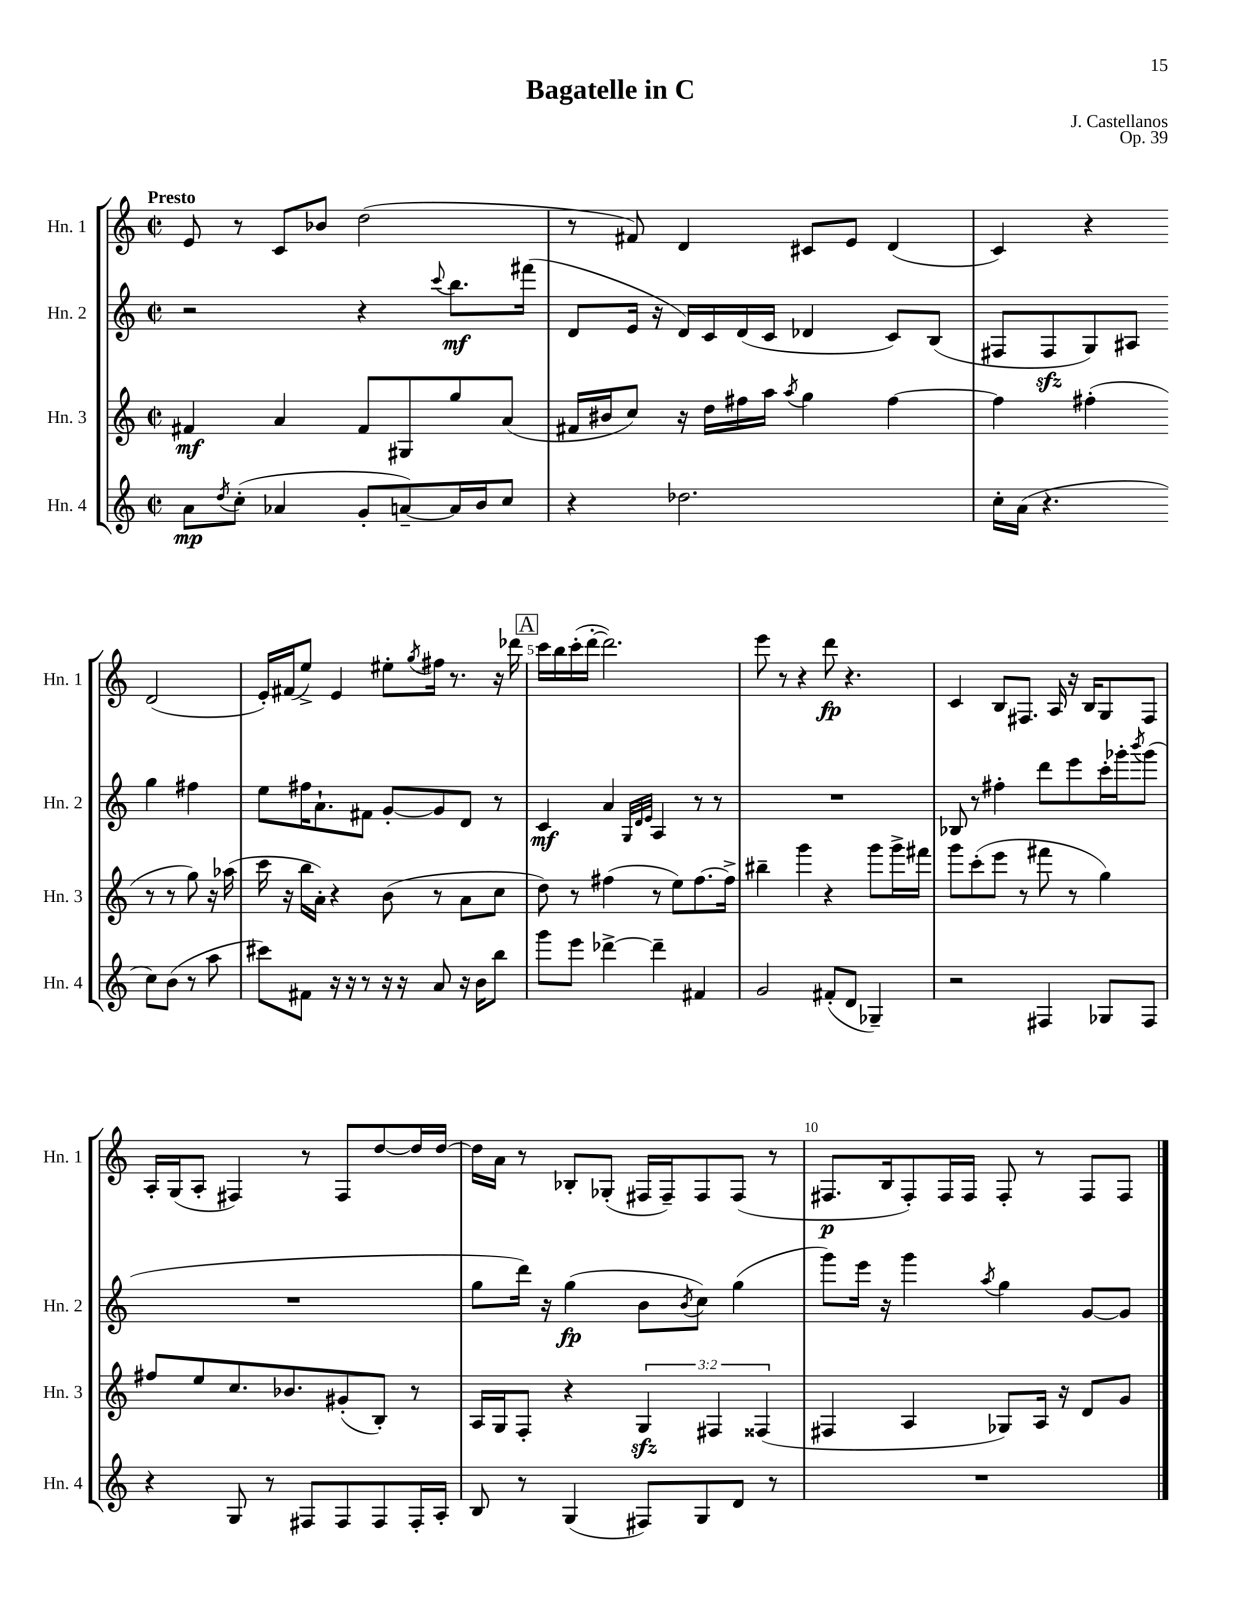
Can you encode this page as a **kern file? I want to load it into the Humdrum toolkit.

**kern	**dynam	**kern	**dynam	**kern	**dynam	**kern	**dynam
*part4	*part4	*part3	*part3	*part2	*part2	*part1	*part1
*staff4	*staff4	*staff3	*staff3	*staff2	*staff2	*staff1	*staff1
*I"Hn. 4	*	*I"Hn. 3	*	*I"Hn. 2	*	*I"Hn. 1	*
*I'Hn. 4	*	*I'Hn. 3	*	*I'Hn. 2	*	*I'Hn. 1	*
*clefG2	*	*clefG2	*	*clefG2	*	*clefG2	*
*k[]	*	*k[]	*	*k[]	*	*k[]	*
*M2/2	*	*M2/2	*	*M2/2	*	*M2/2	*
*met(c|)	*	*met(c|)	*	*met(c|)	*	*met(c|)	*
=1	=1	=1	=1	=1	=1	=1	=1
!	!	!	!	!	!	!LO:TX:a:B:t=Presto	!
8a\L	mp	4f#X/	mf	2r	.	8e/	.
8qdd/	.	.	.	.	.	.	.
(8cc'\J	.	.	.	.	.	8r	.
4a-X/	.	4a/	.	.	.	8c/L	.
.	.	.	.	.	.	8b-X/J	.
8g'/L	.	8f#/L	.	4r	.	(2dd\	.
[8an~/)	.	8G#X/	.	.	.	.	.
.	.	.	.	8qqccc/	.	.	.
16a/L]	.	8gg/	.	8.bb\L	mf	.	.
16b/J	.	.	.	.	.	.	.
8cc/J	.	(8a/J	.	.	.	.	.
.	.	.	.	(16fff#X\Jk	.	.	.
=2	=2	=2	=2	=2	=2	=2	=2
4r	.	16f#X/LL	.	8d/L	.	8r	.
.	.	16b#X/J	.	.	.	.	.
.	.	8cc/J)	.	16e/Jk	.	8f#X/)	.
.	.	.	.	16r	.	.	.
2.dd-X\	.	16r	.	16d/LL)	.	4d/	.
.	.	16dd\LL	.	16c/	.	.	.
.	.	16ff#X\	.	(16d/	.	.	.
.	.	16aa\JJ	.	16c/JJ	.	.	.
.	.	8qaa/	.	.	.	.	.
.	.	4gg\	.	4d-X/	.	8c#X/L	.
.	.	.	.	.	.	8e/J	.
.	.	[4ff#\	.	8c/L)	.	(4d/	.
.	.	.	.	(8B/J	.	.	.
=3	=3	=3	=3	=3	=3	=3	=3
16cc'\LL	.	4ff#\]	.	8F#X/L	.	4c/)	.
(16a\JJ	.	.	.	.	.	.	.
4.r	.	.	.	8F#zz/	.	.	.
.	.	(4ff#X'\	.	8G/)	.	4r	.
.	.	.	.	8A#X/J	.	.	.
8cc\L)	.	8r	.	4gg\	.	(2d/	.
(8b\J	.	8r	.	.	.	.	.
8r	.	8gg\)	.	4ff#X\	.	.	.
8aa\	.	16r	.	.	.	.	.
.	.	(16aa-X\	.	.	.	.	.
!!LO:LB:g=z
=4	=4	=4	=4	=4	=4	=4	=4
8ccc#X\L)	.	16ccc\	.	8ee\L	.	16e'/LL)	.
.	.	16r	.	.	.	(16f#X/J	.
8f#X\J	.	16bb\LL	.	16ff#X\K	.	8ee^/J)	.
.	.	16a'\JJ)	.	8.a`\	.	.	.
16r	.	4r	.	.	.	4e/	.
16r	.	.	.	.	.	.	.
8r	.	.	.	8f#X\J	.	.	.
16r	.	(8b\	.	[8g'/L	.	8ee#X'\L	.
16r	.	.	.	.	.	.	.
.	.	.	.	.	.	8qgg/	.
8a/	.	8r	.	8g/]	.	16ff#X\Jk	.
.	.	.	.	.	.	8.r	.
16r	.	8a\L	.	8d/J	.	.	.
16b\KL	.	.	.	.	.	.	.
8bb\J	.	8cc\J	.	8r	.	16r	.
.	.	.	.	.	.	16ddd-X\	.
!!LO:REH:place=s1:t=A
=5	=5	=5	=5	=5	=5	=5	=5
8ggg\L	.	8dd\)	.	4c/	mf	16ccc\LL	.
.	.	.	.	.	.	16bb\	.
8eee\J	.	8r	.	.	.	(16ccc'\	.
.	.	.	.	.	.	[16ddd'\JJ	.
[4ddd-X^\	.	(4ff#X\	.	4a/	.	2.ddd\])	.
.	.	.	.	32qqG/LLL	.	.	.
.	.	.	.	32qqd/	.	.	.
.	.	.	.	32qqe/JJJ	.	.	.
4ddd-~\]	.	8r	.	4A/	.	.	.
.	.	8ee\L)	.	.	.	.	.
4f#X/	.	[8.ff#\	.	8r	.	.	.
.	.	.	.	8r	.	.	.
.	.	16ff#^\Jk]	.	.	.	.	.
=6	=6	=6	=6	=6	=6	=6	=6
2g/	.	4bb#X~\	.	1r	.	8eee\	.
.	.	.	.	.	.	8r	.
.	.	4ggg\	.	.	.	4r	.
(8f#X'/L	.	4r	.	.	.	8ddd\	fp
8d/J	.	.	.	.	.	4.r	.
4G-X~/)	.	8ggg\L	.	.	.	.	.
.	.	16ggg^\L	.	.	.	.	.
.	.	16fff#X\JJ	.	.	.	.	.
=7	=7	=7	=7	=7	=7	=7	=7
2r	.	8ggg\L	.	8B-X/	.	4c/	.
.	.	(8ccc'\	.	8r	.	.	.
.	.	8eee\J	.	4ff#X'\	.	8B/L	.
.	.	8r	.	.	.	8.F#X/J	.
4F#X/	.	8fff#X\	.	8ddd\L	.	.	.
.	.	.	.	.	.	16A/	.
.	.	8r	.	8eee\	.	16r	.
.	.	.	.	.	.	16B/KL	.
8G-X/L	.	4gg\)	.	16ccc'\L	.	8G/	.
.	.	.	.	16ggg-X'\J	.	.	.
.	.	.	.	8qbbb/	.	.	.
8F#/J	.	.	.	(8ggg-\J	.	8F#/J	.
!!LO:LB:g=z
=8	=8	=8	=8	=8	=8	=8	=8
4r	.	8ff#X/L	.	1r	.	16A'/LL	.
.	.	.	.	.	.	(16G/J	.
.	.	8ee/	.	.	.	8A'/J	.
8G/	.	8.cc/	.	.	.	4F#X/)	.
8r	.	.	.	.	.	.	.
.	.	8.b-X/	.	.	.	.	.
8F#X/L	.	.	.	.	.	8r	.
8F#/	.	(8g#X'/	.	.	.	8F#/L	.
8F#/	.	8B'/J)	.	.	.	[8dd/	.
16F#'/L	.	8r	.	.	.	16dd/L]	.
16A'/JJ	.	.	.	.	.	[16dd/JJ	.
=9	=9	=9	=9	=9	=9	=9	=9
8B/	.	16A/LL	.	8gg\L	.	16dd\LL]	.
.	.	16G/J	.	.	.	16a\JJ	.
8r	.	8F'/J	.	16ddd\Jk)	.	8r	.
.	.	.	.	16r	.	.	.
(4G/	.	4r	.	(4gg\	fp	8B-X'/L	.
.	.	.	.	.	.	(8G-X'/J	.
8F#X/L)	.	6Gzz/	.	8b\L	.	16F#X/LL	.
.	.	.	.	.	.	16F#~/J)	.
.	.	.	.	8qb/	.	.	.
8G/	.	.	.	8cc\J)	.	8F#/	.
.	.	6F#X/	.	.	.	.	.
8d/J	.	.	.	(4gg\	.	(8F#/J	.
.	.	(6F##X/	.	.	.	.	.
8r	.	.	.	.	.	8r	.
=10	=10	=10	=10	=10	=10	=10	=10
1r	.	4F#X/	.	8ggg\L)	.	8.F#X/L	p
.	.	.	.	16eee\Jk	.	.	.
.	.	.	.	16r	.	16B/k	.
.	.	4A/	.	4ggg\	.	8F#'/)	.
.	.	.	.	.	.	16F#/L	.
.	.	.	.	.	.	16F#/JJ	.
.	.	.	.	8qaa/	.	.	.
.	.	8G-X/L)	.	4gg\	.	8F#'/	.
.	.	16A/Jk	.	.	.	8r	.
.	.	16r	.	.	.	.	.
.	.	8d/L	.	[8g/L	.	8F#/L	.
.	.	8g/J	.	8g/J]	.	8F#/J	.
==	==	==	==	==	==	==	==
*-	*-	*-	*-	*-	*-	*-	*-
